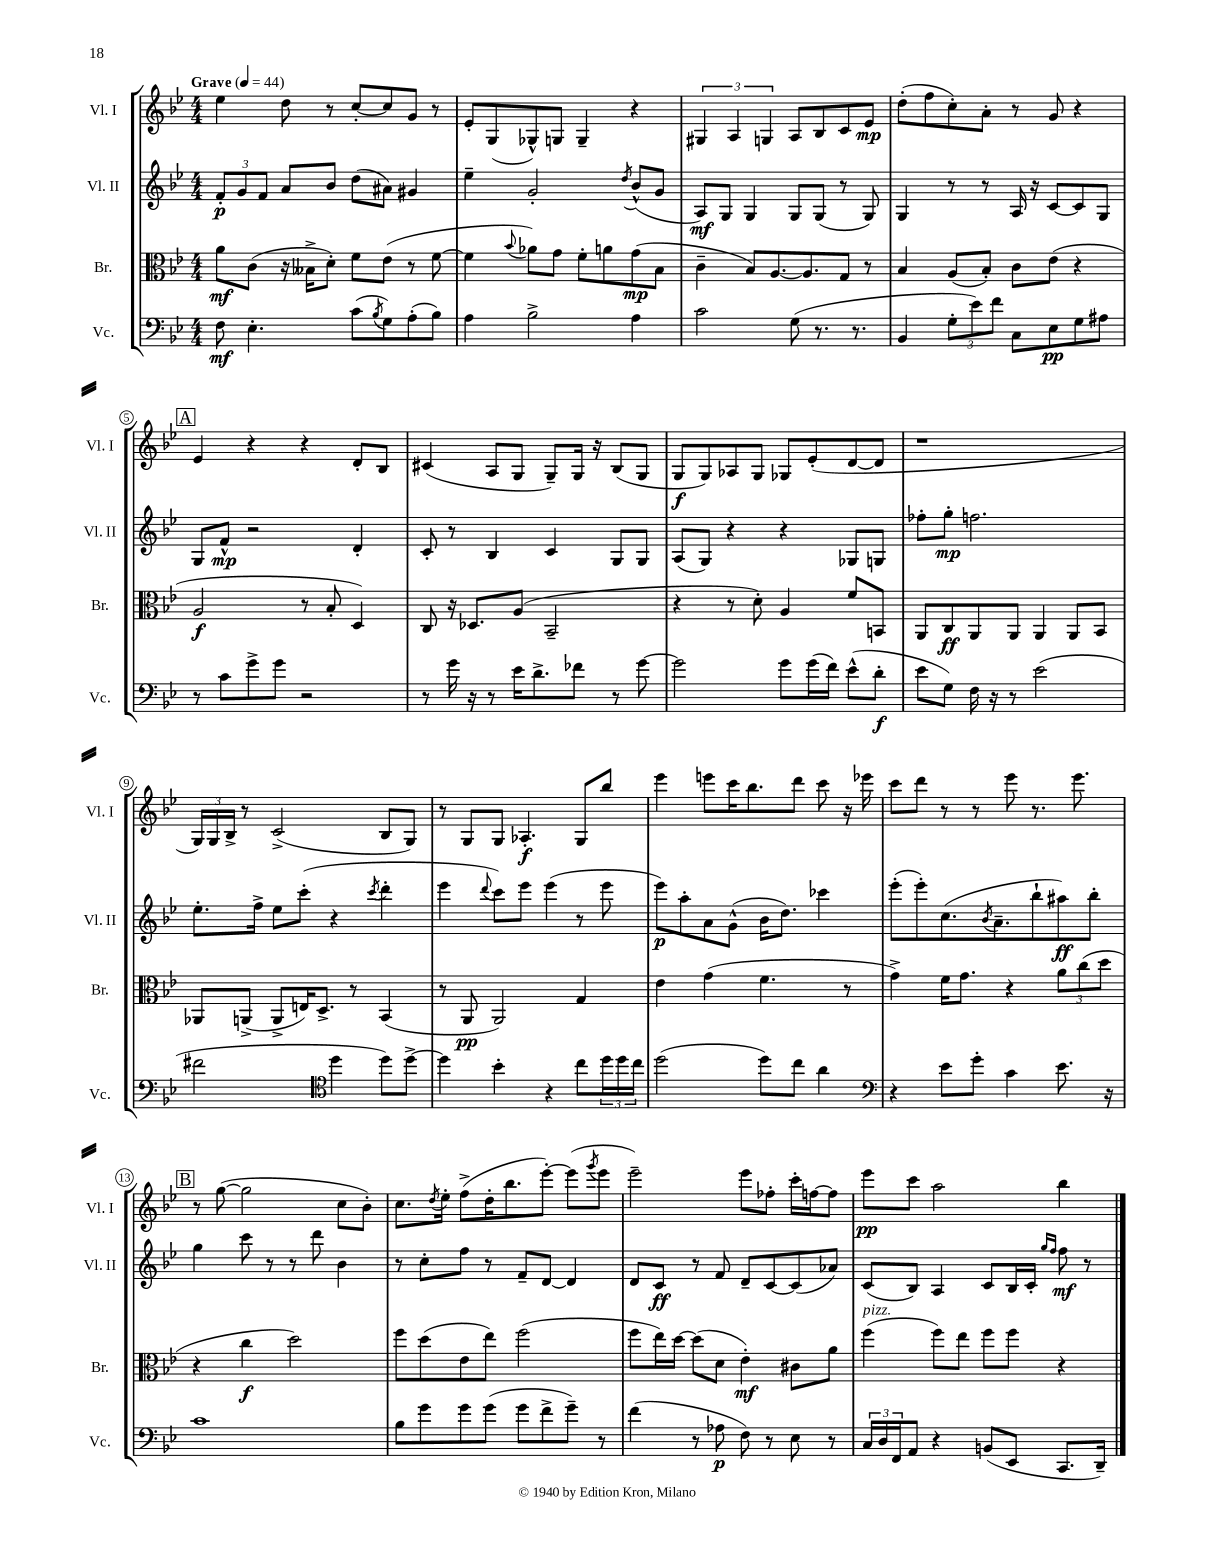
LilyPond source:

<<
\new StaffGroup <<
\new Staff = "s0" \with { instrumentName = "Vl. I" shortInstrumentName = "Vl. I" } {
    \clef treble \key bes \major \numericTimeSignature \time 4/4 \tempo "Grave" 4 = 44
    ees''4 d''8 r8 c''8~-. c''8 g'8 r8 |
    ees'8-. g8( ges8-^) g8 g4-- r4 |
    \tuplet 3/2 { gis4 a4 g4 } a8 bes8 c'8 ees'8\mp |
    d''8-.( f''8 c''8-.) a'8-. r8 g'8 r4 |
    \mark \markup { \box "A" } ees'4 r4 r4 d'8-. bes8 |
    cis'4( a8 g8 g8--) g16 r16 bes8( g8 |
    g8\f g8) aes8 g8 ges8 ees'8-.( d'8~ d'8 |
    r1 |
    \tuplet 3/2 { g16) g16 bes16-> } r8 c'2->( bes8 g8) |
    r8 g8 g8 aes4.-.\f g8 bes''8 |
    ees'''4 e'''8 c'''16 bes''8. d'''8 c'''8 r16 ees'''16 |
    c'''8 d'''8 r8 r8 ees'''8 r8. ees'''8. |
    \mark \markup { \box "B" } r8 g''8~( g''2 c''8 bes'8-.) |
    c''8. \acciaccatura { d''8 } ees''16-. f''8->( d''16-. bes''8. ees'''8~-.) ees'''8( \acciaccatura { g'''8 } ees'''8 |
    ees'''2--) ees'''8 fes''8-. c'''16-. f''16~ f''8 |
    ees'''8\pp c'''8 a''2 bes''4 \bar "|." |
}
\new Staff = "s1" \with { instrumentName = "Vl. II" shortInstrumentName = "Vl. II" } {
    \clef treble \key bes \major \numericTimeSignature \time 4/4
    \tuplet 3/2 { f'8-.\p g'8 f'8 } a'8 bes'8 d''8( ais'8) gis'4 |
    ees''4-- g'2-. \acciaccatura { d''8 } bes'8-^( g'8 |
    a8\mf) g8 g4 g8 g8( r8 g8) |
    g4 r8 r8 a16 r16 c'8~ c'8 g8 |
    \mark \markup { \box "A" } g8 f'8-^\mp r2 d'4-. |
    c'8-. r8 bes4 c'4 g8 g8 |
    a8( g8) r4 r4 ges8 g8 |
    fes''8-. g''8-.\mp f''2. |
    ees''8.-. f''16-> ees''8 c'''8-.( r4 \acciaccatura { c'''8 } d'''4-. |
    ees'''4 \appoggiatura { d'''8 } c'''8) ees'''8 ees'''4( r8 ees'''8 |
    ees'''8\p) a''8-. a'8 g'8-^( bes'16 d''8.) ces'''4 |
    ees'''8-.( ees'''8-.) c''8.( \acciaccatura { bes'8 } a'8.-- bes''8-! ais''8\ff) bes''8-. |
    \mark \markup { \box "B" } g''4 c'''8 r8 r8 d'''8 bes'4 |
    r8 c''8-. f''8 r8 f'8-- d'8~ d'4 |
    d'8 c'8\ff r8 f'8 d'8-- c'8~ c'8( aes'8) |
    c'8( bes8) a4 c'8 bes16 c'16-. \grace { g''16 f''16 } f''8\mf r8 \bar "|." |
}
\new Staff = "s2" \with { instrumentName = "Br." shortInstrumentName = "Br." } {
    \clef alto \key bes \major \numericTimeSignature \time 4/4
    a'8\mf c'8( r16 beses16-> d'8-.) f'8 ees'8( r8 f'8~ |
    f'4 \appoggiatura { bes'8 } aes'8) g'8 f'8-. a'8 g'8\mp( bes8 |
    c'4-- bes8) a8.~ a8. g8 r8 |
    bes4 a8( bes8-.) c'8 ees'8( r4 |
    \mark \markup { \box "A" } a2\f r8 bes8-. d4) |
    c8 r16 des8. a8( bes,2-- |
    r4 r8 d'8-.) a4 f'8 b,8 |
    a,8 c8\ff a,8 a,8 a,4 a,8 bes,8 |
    aes,8 a,8->( a,8-> e16) d8.-> r8 bes,4( |
    r8 a,8\pp a,2) g4 |
    ees'4 g'4( f'4. r8 |
    g'4->) f'16 g'8. r4 \tuplet 3/2 { a'8 c''8( d''8 } |
    \mark \markup { \box "B" } r4 c''4\f d''2) |
    f''8 d''8( ees'8 ees''8) f''2( |
    f''8 ees''16) d''16~ d''8( d'8 ees'4-.\mf) cis'8 a'8 |
    f''4^\markup { \italic "pizz." }( f''8) ees''8 f''8 f''8 r4 \bar "|." |
}
\new Staff = "s3" \with { instrumentName = "Vc." shortInstrumentName = "Vc." } {
    \clef bass \key bes \major \numericTimeSignature \time 4/4
    f8\mf ees4.-. c'8( \acciaccatura { bes8 } g8) a8-.( bes8) |
    a4 bes2-> a4 |
    c'2 g8( r8. r8. |
    bes,4 \tuplet 3/2 { g8-. ees'8) f'8 } c8 ees8\pp g8 ais8 |
    \mark \markup { \box "A" } r8 c'8 g'8-> g'8 r2 |
    r8 g'16 r16 r8 ees'16 d'8.-> fes'8 r8 g'8~ |
    g'2 g'8 g'16( f'16) ees'8-^( d'8-.\f |
    ees'8 g8) f16 r16 r8 ees'2( |
    fis'2 \clef tenor d''4 d''8) d''8~-> |
    d''4 bes'4-. r4 c''8 \tuplet 3/2 { d''16 d''16 c''16 } |
    d''2( d''8) c''8 a'4 |
    \clef bass r4 ees'8 g'8-. c'4 ees'8. r16 |
    \mark \markup { \box "B" } c'1 |
    bes8 g'8 g'8 g'8( g'8 f'8-> g'8--) r8 |
    f'4( r8 aes8\p f8) r8 ees8 r8 |
    \tuplet 3/2 { c16 d16 f,16 } a,8 r4 b,8( ees,8 c,8. d,16--) \bar "|." |
}
>>
>>
\layout { \context { \Score \override BarNumber.stencil = #(make-stencil-circler 0.1 0.3 ly:text-interface::print) } }
